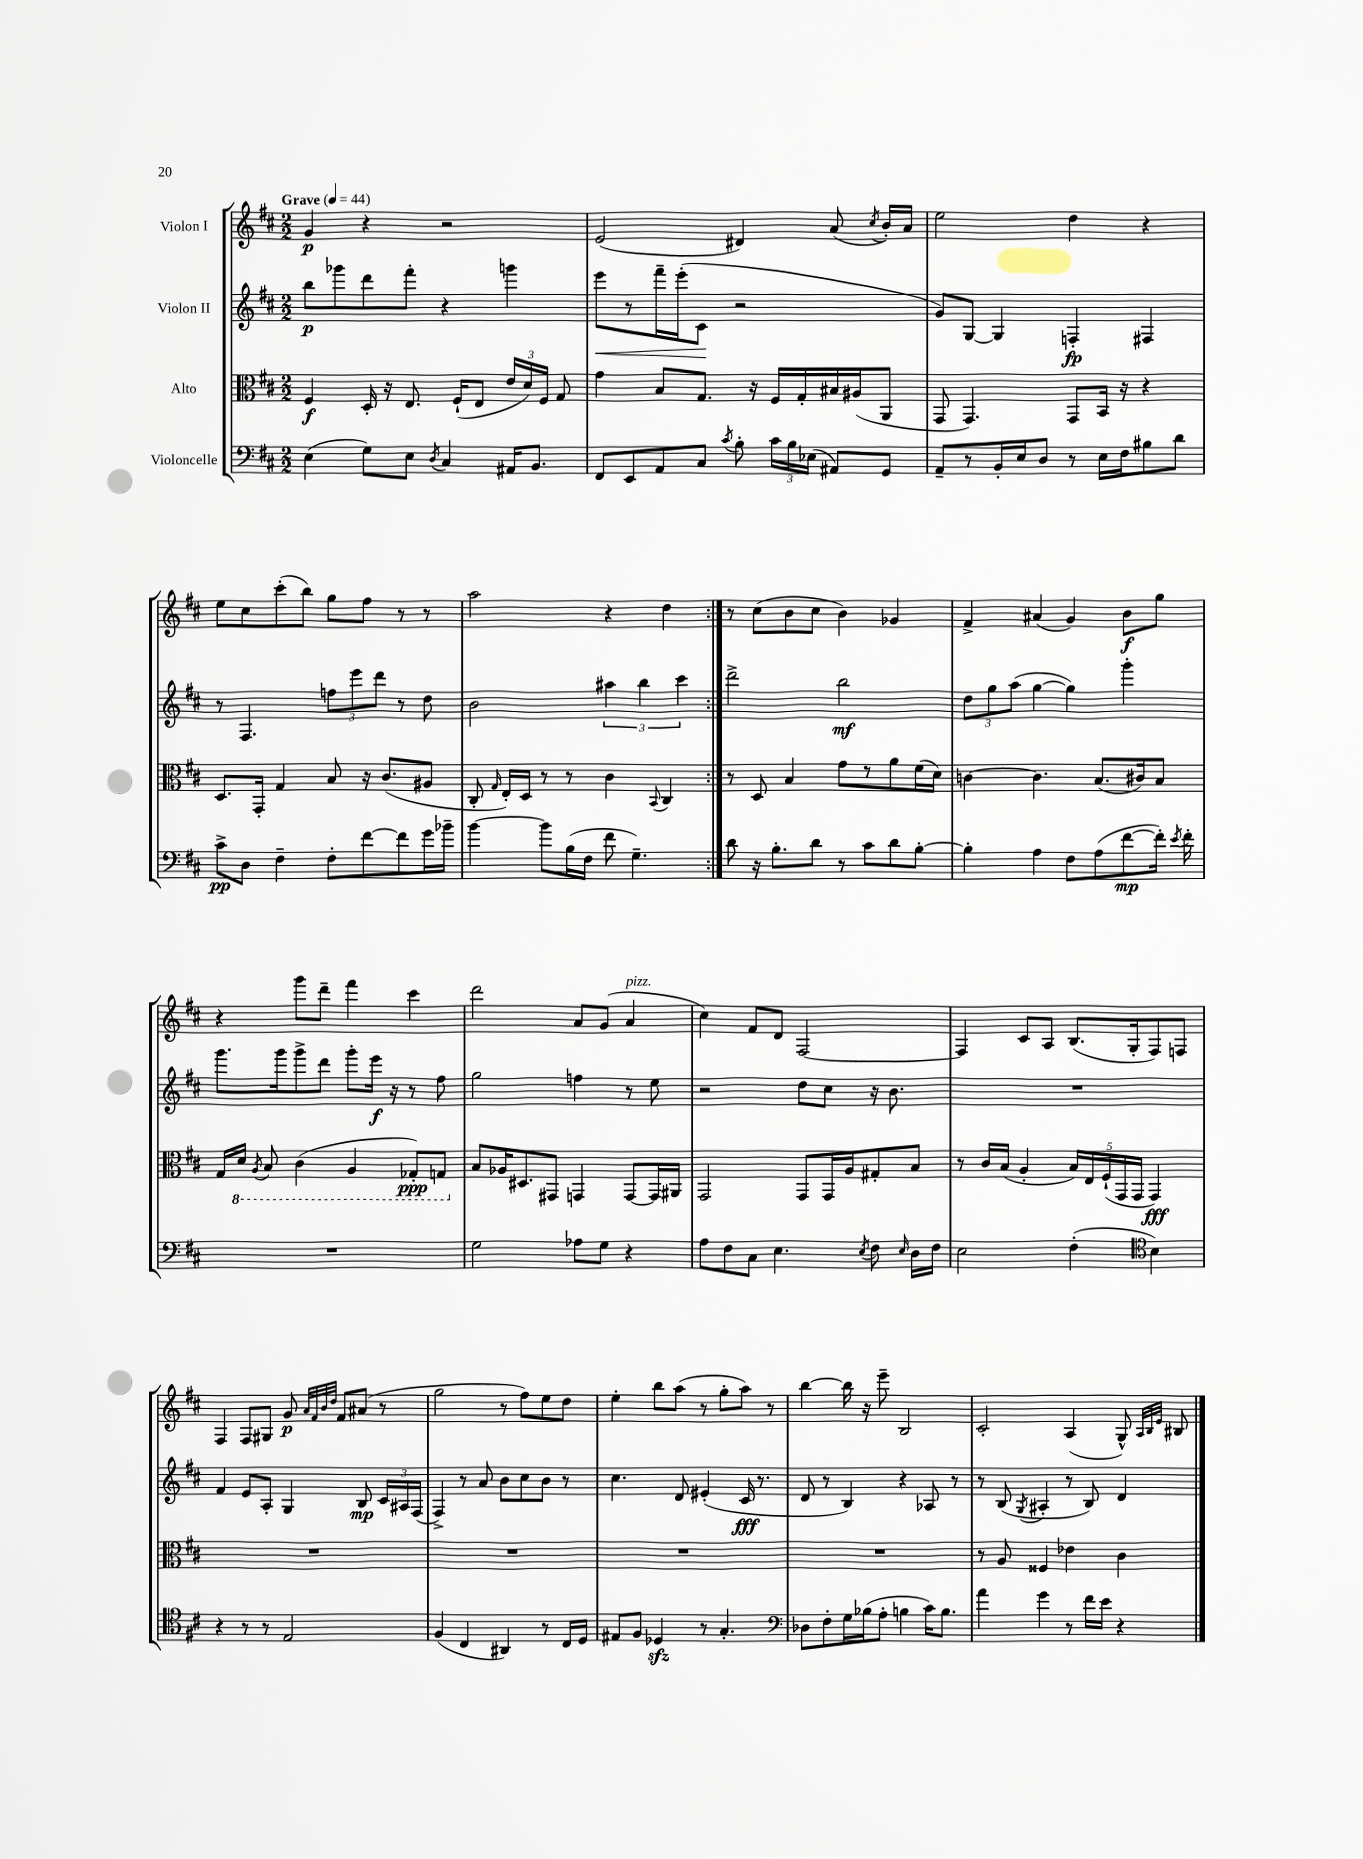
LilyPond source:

<<
\new StaffGroup <<
\new Staff = "s0" \with { instrumentName = "Violon I" } {
    \clef treble \key d \major \numericTimeSignature \time 2/2 \tempo "Grave" 4 = 44
    \autoBeamOff \repeat volta 2 { g'4\p r4 r2 |
    e'2( dis'4) a'8( \acciaccatura { cis''8 } b'16[-.) a'16] |
    e''2 d''4 r4 |
    e''8[ cis''8 cis'''8-.( b''8]) g''8[ fis''8] r8 r8 |
    a''2 r4 d''4 | }
    r8 cis''8[( b'8 cis''8] b'4) ges'4 |
    fis'4-> ais'4( g'4) b'8[\f g''8] |
    r4 g'''8[ d'''8]-- fis'''4 cis'''4 |
    d'''2 a'8[ g'8]( a'4^\markup { \italic "pizz." } |
    cis''4) fis'8[ d'8] fis2~ |
    fis4 cis'8[ a8] b8.[( g16-. fis8) f8] |
    fis4 fis8[ gis8] g'8\p \grace { a'32[ fis'32 b'32 d''32] } fis'8[ ais'8]( r8 |
    g''2 r8 fis''8[) e''8 d''8] |
    e''4-. b''8[ a''8]( r8 g''8[-. a''8]) r8 |
    b''4~ b''16 r16 e'''8-- b2 |
    cis'2-. a4( g8-^) \grace { a32[ b32 e'32] } bis8 \bar "|." |
}
\new Staff = "s1" \with { instrumentName = "Violon II" } {
    \clef treble \key d \major \numericTimeSignature \time 2/2
    \autoBeamOff \repeat volta 2 { b''8[\p ges'''8 d'''8 fis'''8]-. r4 g'''4 |
    e'''8[\< r8 fis'''16-- e'''16-.( cis'8]\! r2 |
    g'8[) g8]~ g4 f4-.\fp fis4 |
    r8 fis4. \tuplet 3/2 { f''8[ e'''8 d'''8] } r8 d''8 |
    b'2 \tuplet 3/2 { ais''4 b''4 cis'''4 } | }
    d'''2-> b''2\mf |
    \tuplet 3/2 { d''8[ g''8 a''8]( } g''4~ g''4) g'''4-. |
    g'''8.[ g'''16 g'''8-> d'''8] g'''8[-. e'''16]\f r16 r8 fis''8 |
    g''2 f''4 r8 e''8 |
    r2 d''8[ cis''8] r16 b'8. |
    R1 |
    fis'4 e'8[ a8]-. g4 b8\mp \tuplet 3/2 { cis'16[ ais16 fis16]( } |
    fis4->) r8 a'8 b'8[ cis''8 b'8] r8 |
    cis''4. d'8 eis'4-.( cis'16\fff r8. |
    d'8 r8 b4) r4 aes8 r8 |
    r8 b8( \acciaccatura { g8 } ais4-. r8 b8) d'4 \bar "|." |
}
\new Staff = "s2" \with { instrumentName = "Alto" } {
    \clef alto \key d \major \numericTimeSignature \time 2/2
    \autoBeamOff \repeat volta 2 { fis4\f d16-. r16 e8. fis16[-!( e8] \tuplet 3/2 { e'16[ d'16) fis16] } g8 |
    g'4 b8[ g8.] r16 fis16[ g16-. bis16 ais16( a,8] |
    g,8 g,4.) g,8[ b,16] r16 r4 |
    d8.[ g,16]-. g4 b8 r16 cis'8.[( ais8] |
    cis8-. \grace { g16 } e16[-.) d16] r8 r8 cis'4 \appoggiatura { b,8 } cis4 | }
    r8 d8 b4 g'8[ r8 a'8 fis'16( d'16]) |
    c'4~ c'4. b8.[( cis'16) b8] |
    g16[ \ottava #-1 d16] \acciaccatura { a,8 } b,8 cis4( a,4 ges,8[-.\ppp) g,8] \ottava #0 |
    b8[ aes16 dis8. gis,8] g,4 g,8[~ g,16 ais,16] |
    g,2 g,8[ g,16 a16 gis8-. b8] |
    r8 cis'16[ b16]( a4-. \tuplet 5/4 { b16[) e16 fis16-!( g,16 g,16] } g,4\fff) |
    R1 |
    R1 |
    R1 |
    R1 |
    r8 a8 fisis4 ees'4 cis'4 \bar "|." |
}
\new Staff = "s3" \with { instrumentName = "Violoncelle" } {
    \clef bass \key d \major \numericTimeSignature \time 2/2
    \autoBeamOff \repeat volta 2 { e4( g8[) e8] \acciaccatura { d8 } cis4 ais,16[ b,8.] |
    fis,8[ e,8 a,8 cis8] \acciaccatura { cis'8 } b8-. \tuplet 3/2 { cis'16[ b16 ees16]( } ais,8[) g,8] |
    a,8[-- r8 b,16-. e16 d8] r8 e16[ fis16 bis8 d'8] |
    cis'8[->\pp d8] fis4-- fis8[-. fis'8~ fis'8 g'16 bes'16]-- |
    b'4~ b'8[ b16( fis16] fis'8 g4.--) | }
    d'8 r16 b8.[-. d'8] r8 cis'8[ d'8 b8]~-. |
    b4-. a4 fis8[ a8( fis'8~\mp fis'16]-.) \acciaccatura { e'8 } fis'16-. |
    R1 |
    g2 aes8[ g8] r4 |
    a8[ fis8 cis8] e4. \acciaccatura { e8 } fis8 \grace { e16 } d16[ fis16] |
    e2 fis4-.( \clef tenor b4) |
    r4 r8 r8 e2 |
    fis4( cis4 ais,4) r8 cis16[ d16] |
    eis8[ fis8] des4\sfz r8 g4.-. |
    \clef bass des8[ fis8-. g16 bes16( a8]-. b4 cis'16[) b8.] |
    a'4 g'4 r8 fis'16[ e'16] r4 \bar "|." |
}
>>
>>
\layout { \context { \Score \remove "Bar_number_engraver" } }
